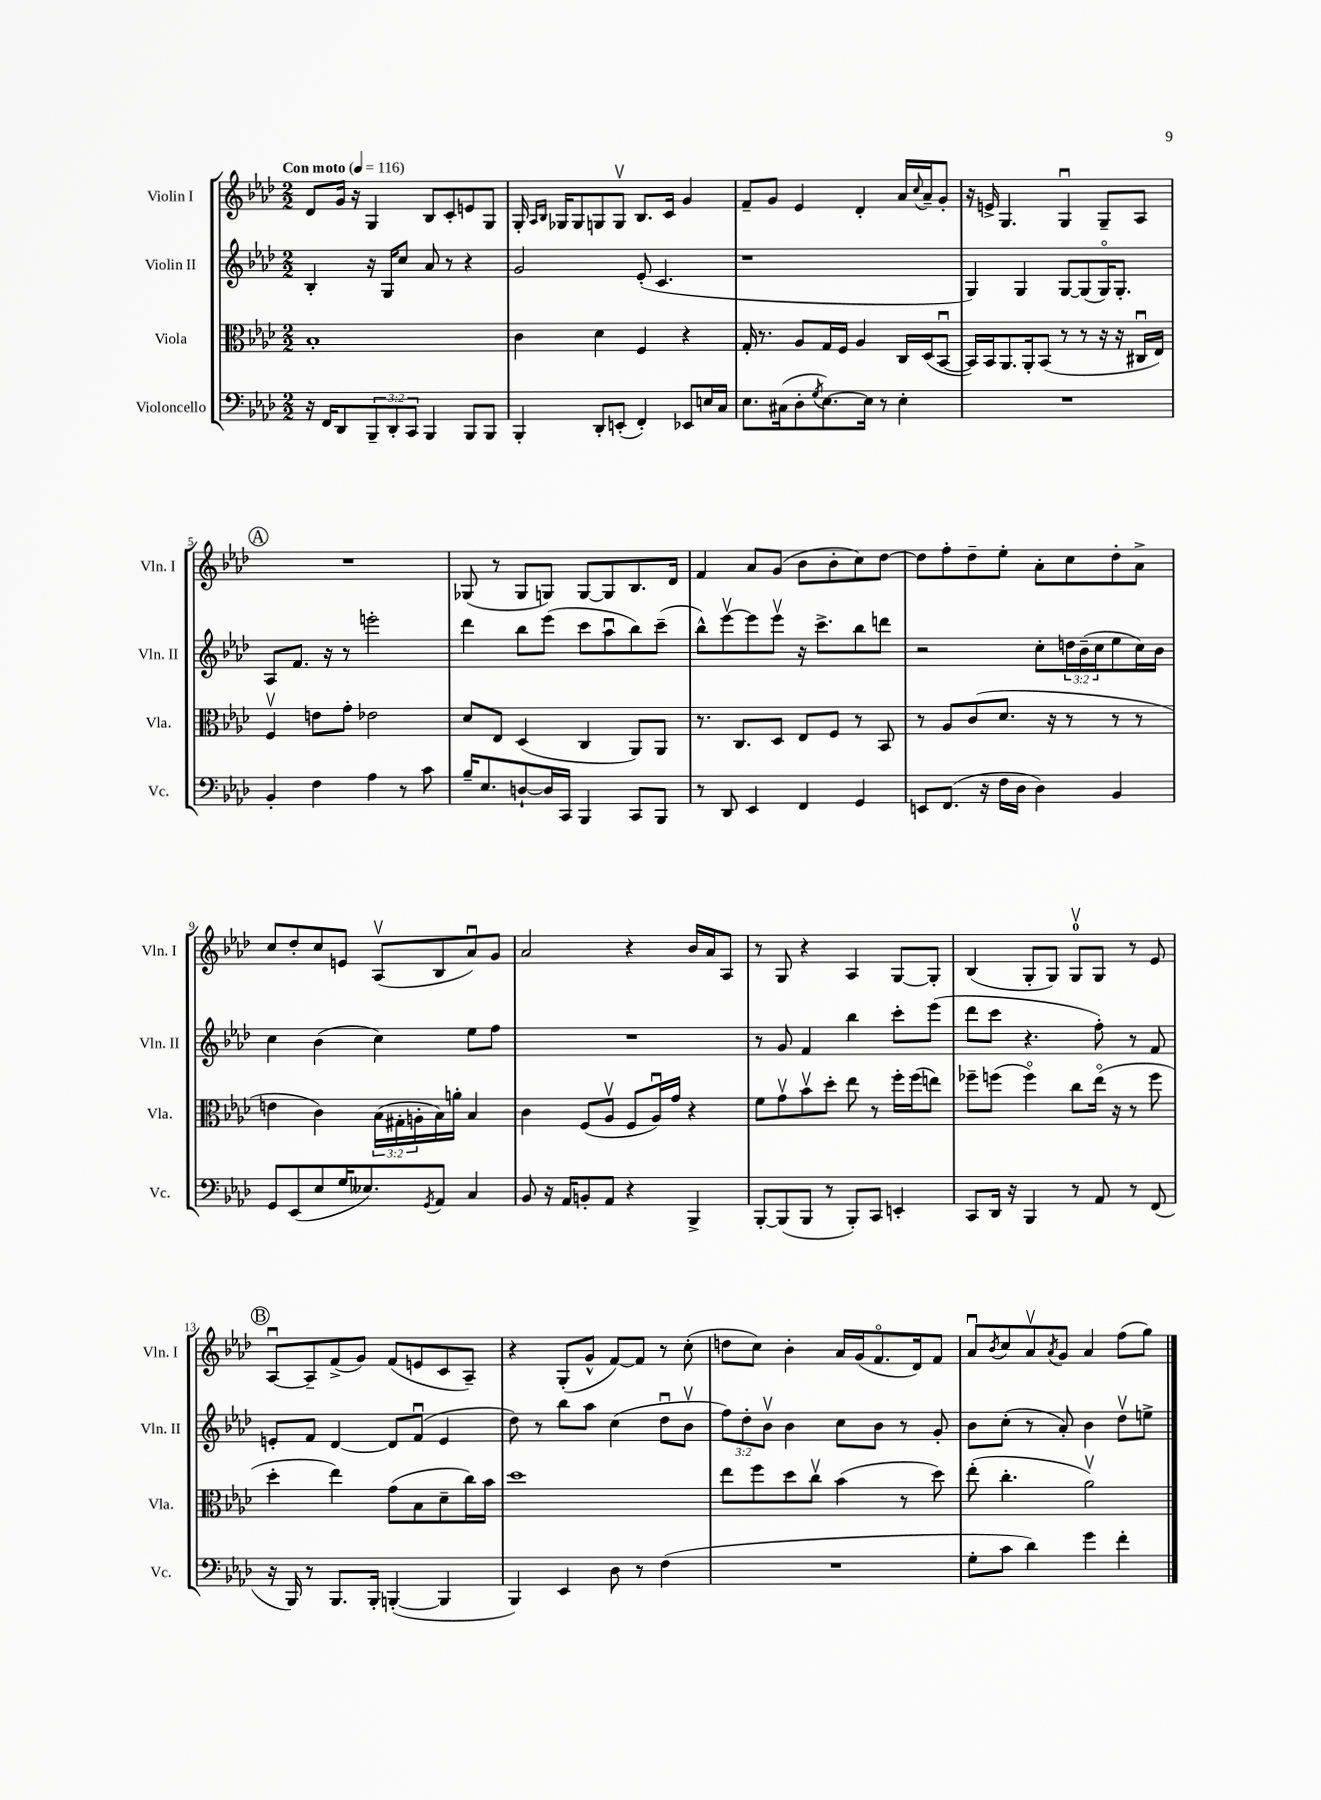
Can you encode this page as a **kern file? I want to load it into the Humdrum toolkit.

**kern	**kern	**kern	**kern
*part4	*part3	*part2	*part1
*staff4	*staff3	*staff2	*staff1
*I"Violoncello	*I"Viola	*I"Violin II	*I"Violin I
*I'Vc.	*I'Vla.	*I'Vln. II	*I'Vln. I
*clefF4	*clefC3	*clefG2	*clefG2
*k[b-e-a-d-]	*k[b-e-a-d-]	*k[b-e-a-d-]	*k[b-e-a-d-]
*M2/2	*M2/2	*M2/2	*M2/2
*MM116	*MM116	*MM116	*MM116
=1	=1	=1	=1
!	!	!	!LO:TX:a:B:t=Con moto
16r	1B-'	4B-'/	8d-/L
16FF/KL	.	.	.
8DD-/	.	.	16g/Jk
.	.	.	16r
12BBB-~/	.	16r	4G/
.	.	16G/KL	.
12DD-'/	.	.	.
.	.	8cc/J	.
12CC/J	.	.	.
4BBB-/	.	8a-/	8B-/L
.	.	8r	8c'/
8BBB-/L	.	4r	8en/
8BBB-/J	.	.	8G/J
=2	=2	=2	=2
4BBB-'/	4c\	2g/	16G'/
.	.	.	16qqA-/LL
.	.	.	16qqB-/JJ
.	.	.	16G-X/KL
.	.	.	8G-/
8DD-'/L	4d-\	.	8Gn/
(8EEn'/J	.	.	8Gv/J
4FF'/)	4F/	(8e-'/	8.B-/L
.	.	4.c/	.
.	.	.	16c/Jk
8EE-X/L	4r	.	4g/
16En/L	.	.	.
16C/JJ	.	.	.
=3	=3	=3	=3
8.E-\L	16G'/	1r	8f~/L
.	8.r	.	.
.	.	.	8g/J
(16C#X\k	.	.	.
8D-'\	8A-/L	.	4e-/
8qG/	.	.	.
[8.E-\)	16G/L	.	.
.	16F/JJ	.	.
.	4A-/	.	4d-'/
16E-\Jk]	.	.	.
8r	.	.	.
4E-'\	16C/LL	.	16a-/LL
.	.	.	8qqcc/
.	(16D-/J	.	16a-~/J
.	[8BB-u/J	.	8g'/J
=4	=4	=4	=4
1r	16BB-/LL])	4G/)	16r
.	16BB-/J	.	16en^/
.	8.AA-/	.	4.G/
.	.	4G/	.
.	16AA-'/k	.	.
.	(8BB-/J	.	.
.	8r	[8G/L	4Gu/
.	8r	(8G/]	.
.	16r	16G/K)	8G~/L
.	16r	8.G'/J	.
.	16C#Xu/LL	.	8A-/J
.	16E-/JJ)	.	.
!!LO:LB:g=z
!!LO:REH:place=s1:t=A
=5	=5	=5	=5
4BB-'/	4Fv/	8A-/L	1r
.	.	8.f/J	.
4F\	8en\L	.	.
.	.	16r	.
.	8g'\J	8r	.
4A-\	2e-X\	2eeen'\	.
8r	.	.	.
8c\	.	.	.
=6	=6	=6	=6
16B-~/KL	8d-/L	4ddd-\	(8G-X/
8.E-/	.	.	.
.	8E-/J	.	8r
[8Dn`/	(4D-/	8bb-\L	8G-/L
16D/L]	.	(8eee-\J	8Gn/J)
16CC/JJ	.	.	.
4BBB-/	4C/	8ccc\L	[8G/L
.	.	8aa-u\	8G/]
8CC/L	8AA-/L)	8bb-\)	8.B-/
8BBB-/J	8AA-/J	(8ccc~\J	.
.	.	.	16d-/Jk
=7	=7	=7	=7
8r	8.r	8bb-^^\L)	4f/
8DD-/	.	[8eee-v\	.
.	8.C/L	.	.
4EE-/	.	8eee-\]	8a-/L
.	8D-/J	8eee-v\J	(8g/J
4FF/	8E-/L	16r	8b-\L
.	.	8.ccc^\L	.
.	8F/J	.	8b-'\
4GG/	8r	8bb-\	8cc\)
.	8BB-/	8dddn\J	[8dd-\J
=8	=8	=8	=8
8EEn/L	8r	2r	8dd-\L]
(8.FF/J	8A-/L	.	8ff'\
.	(8c/	.	8dd-~\
16r	.	.	.
16F\LL	8.d-/J	.	8ee-'\J
16D-\JJ	.	.	.
4D-\)	.	8cc'\L	8a-'\L
.	16r	.	.
.	8r	24ddn\L	8cc\
.	.	(24b-~\	.
.	.	24cc\J	.
4BB-/	8r	8ee-\	8dd-'\
.	8r	16cc\L)	8a-^\J
.	.	16b-\JJ	.
!!LO:LB:g=z
=9	=9	=9	=9
8GG/L	4en\	4cc\	8cc/L
(8EE-/	.	.	8dd-'/
8E-/	4c\)	(4b-\	8cc/
16G/K	.	.	8en/J
8.E--X/)	.	.	.
.	(24B-\LL	4cc\)	(8A-v/L
.	24G#X'\	.	.
.	24An'\	.	.
8qGG/	.	.	.
8AA-/J	16B-\)	.	8B-/
.	16an'\JJ	.	.
4C/	4B-/	8ee-\L	8a-u/)
.	.	8ff\J	8g/J
=10	=10	=10	=10
8BB-/	4c\	1r	2a-/
16r	.	.	.
16AA-/KL	.	.	.
8BBn'/	(8F/L	.	.
8AA-/J	8A-v/J	.	.
4r	8F/L	.	4r
.	16A-u/L)	.	.
.	16g/JJ	.	.
4BBB-^/	4r	.	16b-/LL
.	.	.	16a-/J
.	.	.	8A-/J
=11	=11	=11	=11
[8BBB-'/L	8f\L	8r	8r
(8BBB-/]	8gv\	8g/	8G/
8BBB-/J	8b-v\	4f/	4r
8r	8dd-'\J	.	.
8BBB-'/L)	8ee-\	4bb-\	4A-/
8CC/J	8r	.	.
4EEn'/	16ff'\LL	8ccc'\L	[8G/L
.	(16ff\J	.	.
.	8een\J)	(8eee-\J	8G'/J]
=12	=12	=12	=12
8CC/L	8ff-X~\L	8ddd-\L	(4B-/
16DD-/Jk	(8ffn\J	8ccc\J	.
16r	.	.	.
4BBB-/	4ff\)	4.r	8G'/L
.	.	.	8G/J)
8r	8cc\L	.	8Gv/L
8AA-/	(16ee-\Jk	8ff'\)	8G/J
.	16r	.	.
8r	8r	8r	8r
(8FF/	8ff\	8f/	8e-/
!!LO:LB:g=z
!!LO:REH:place=s1:t=B
=13	=13	=13	=13
16r	4dd-'\	8en'/L	[8A-u/L
16BBB-/)	.	.	.
8r	.	8f/J	8A-~/]
8.BBB-/L	4ee-\)	[4d-/	(8f^/
.	.	.	8g/J)
16BBB-'/Jk	.	.	.
([4BBBn'/	(8g\L	8d-/L]	(8f/L
.	8B-\	(8fu/J	8en/
4BBB/]	8d-~\	4e/	8c/
.	16cc\L)	.	8A-~/J)
.	16b-\JJ	.	.
=14	=14	=14	=14
4BBB-/)	1dd-	8dd-\)	4r
.	.	8r	.
4EE-/	.	8bb-\L	(8G'/L
.	.	8aa-\J	8g^^/J
8D-\	.	(4cc\	[8f/L)
8r	.	.	8f/J]
(4F\	.	8dd-u\L	8r
.	.	8b-v\J	(8cc'\
=15	=15	=15	=15
1r	8ee-\L	12ff\L)	8ddn\L
.	.	12dd-'\	.
.	8ff\	.	8cc\J)
.	.	12b-v\J	.
.	8dd-\	4b-\	4b-'\
.	8ccv\J	.	.
.	(4b-\	8cc\L	16a-/LL
.	.	.	(16g/J
.	.	8b-\J	8.f/
.	8r	8r	.
.	.	.	16d-/k)
.	8dd-\)	8g'/	8f/J
=16	=16	=16	=16
8G'\L	(8ee-'\	8b-\L	8a-u/L
.	.	.	8qb-/
8c\J	4.cc'\	(8cc'\J	8cc/
4d-\)	.	8r	8a-v/
.	.	.	8qa-/
.	.	8a-'/)	8g/J
4g\	2a-v\)	4b-\	4a-/
4f'\	.	8dd-v\L	(8ff\L
.	.	8een^\J	8gg\J)
==	==	==	==
*-	*-	*-	*-
